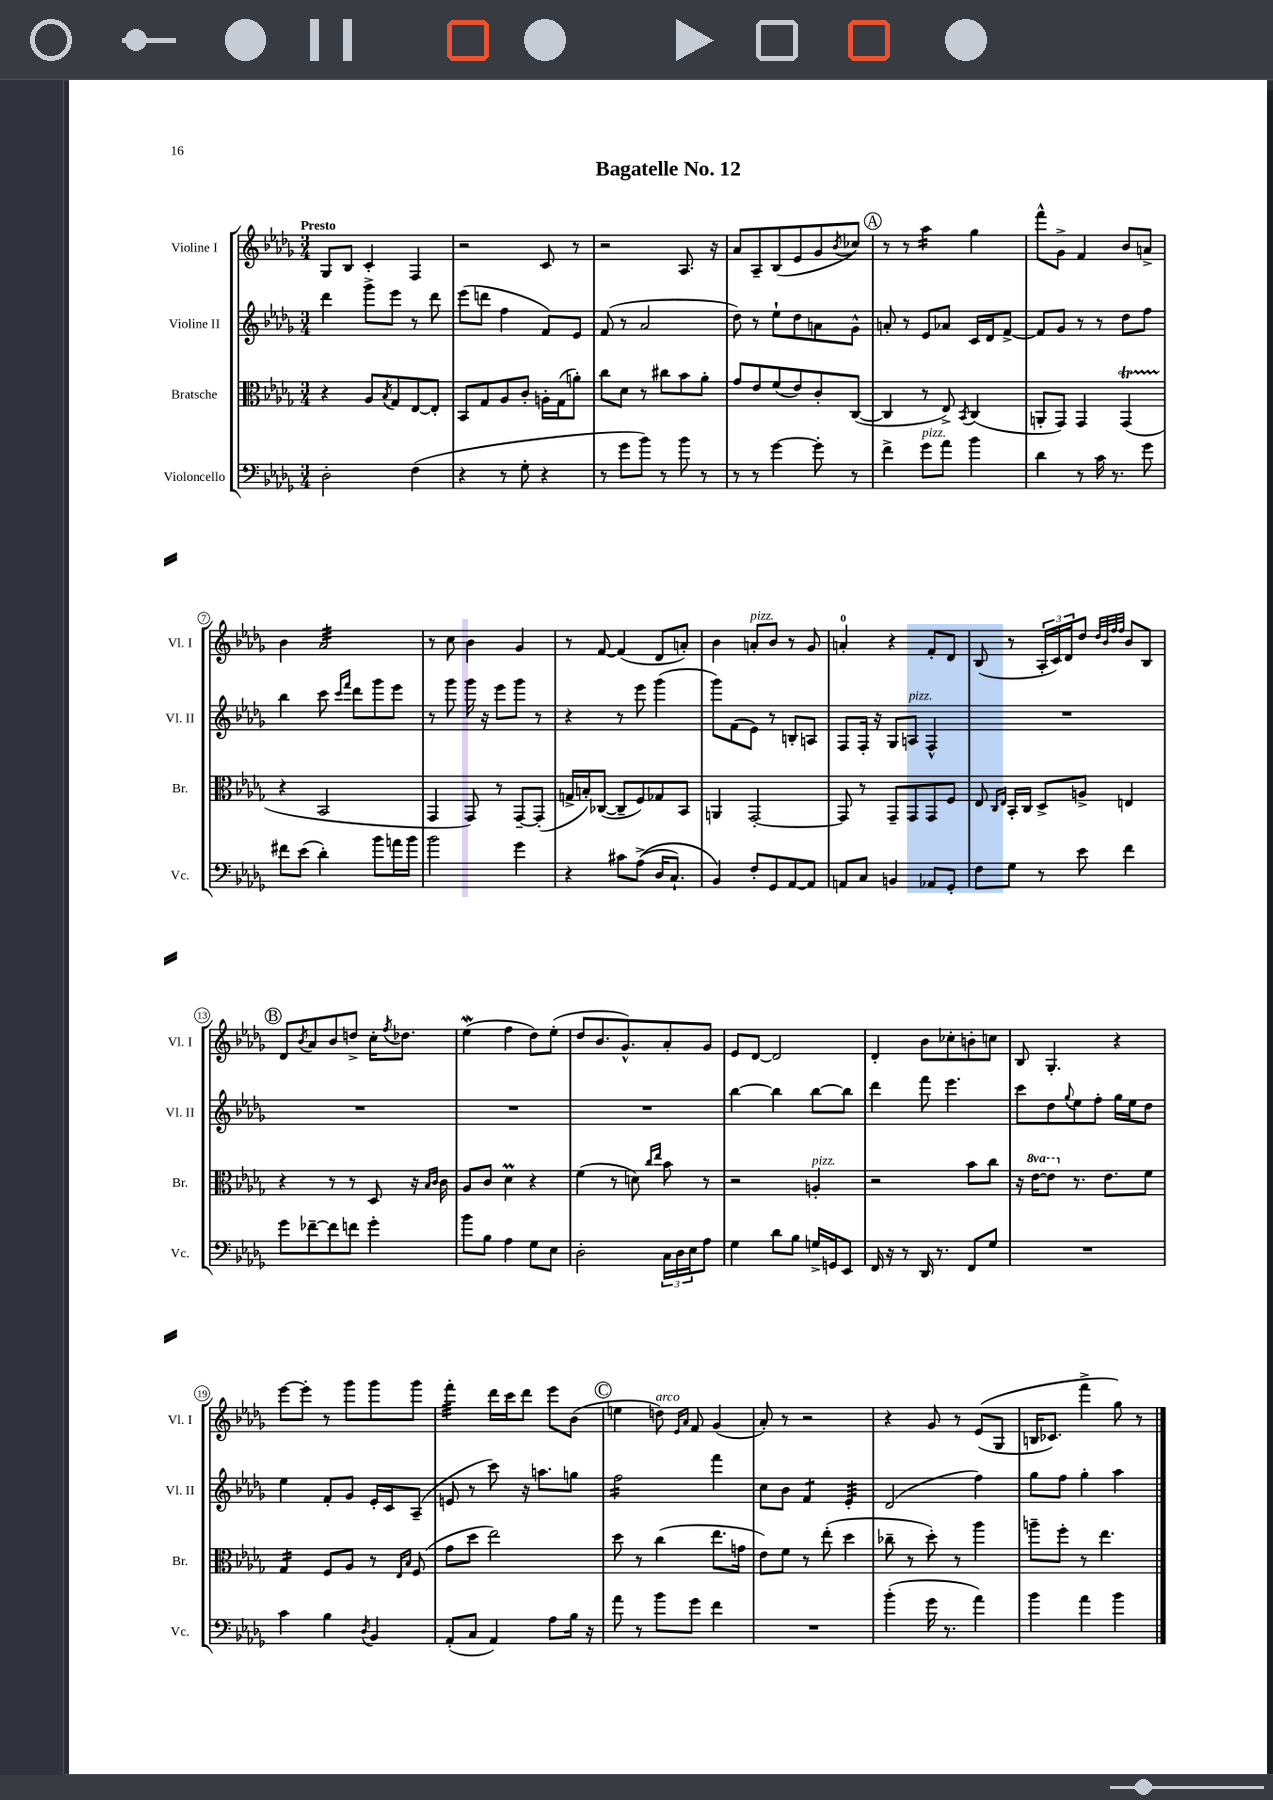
\header { title = "Bagatelle No. 12" }
<<
\new StaffGroup <<
\new Staff = "s0" \with { instrumentName = "Violine I" shortInstrumentName = "Vl. I" } {
    \clef treble \key des \major \numericTimeSignature \time 3/4 \tempo "Presto"
    ges8 bes8 c'4-. f4 |
    r2 c'8 r8 |
    r2 aes8. r16 |
    aes'8 aes8-- bes8( ees'8 ges'8 \acciaccatura { bes'8 } ces''8) |
    \mark \markup { \circle "A" } r8 r8 aes''4:16 ges''4 |
    f'''8-^ ges'8-> f'4 bes'8 a'8-> |
    bes'4 aes'2:32 |
    r8 c''8 bes'4 ges'4 |
    r8 f'8~ f'4( des'8 a'8-.) |
    bes'4 a'8-.^\markup { \italic "pizz." } bes'8 r8 ges'8 |
    a'4-0-. r4 f'8-. des'8 |
    bes8( r8 \tuplet 3/2 { aes16-. c'16) des'16 } des''8 \grace { des''32 bes'32 f''32 f''32 } bes'8 bes8 |
    \mark \markup { \circle "B" } des'8 \acciaccatura { bes'8 } aes'8 bes'8 d''8-> c''16-. \acciaccatura { f''8 } des''8. |
    ees''4\mordent( f''4 des''8) ees''8-.( |
    des''8 bes'8. ges'8.-^) aes'8-. ges'8 |
    ees'8 des'8~ des'2 |
    des'4-. bes'8 ces''8-. b'8-. c''8 |
    bes8 ges4.-. r4 |
    ees'''8~ ees'''8-. r8 ges'''8 ges'''8 ges'''8 |
    f'''4:32-. des'''16 c'''16 des'''8 ees'''8 bes'8( |
    \mark \markup { \circle "C" } e''4 d''8^\markup { \italic "arco" }) \grace { ees'16 aes'16 } f'8 ges'4( |
    aes'8-.) r8 r2 |
    r4 ges'8 r8 ees'8(\( ges8 |
    b16 ces'8.) f'''4-> ges''8\) r8 \bar "|." |
}
\new Staff = "s1" \with { instrumentName = "Violine II" shortInstrumentName = "Vl. II" } {
    \clef treble \key des \major \numericTimeSignature \time 3/4
    des'''4 ges'''8-> ees'''8 r8 des'''8 |
    ees'''8( d'''8 f''4 f'8) ees'8 |
    f'8( r8 aes'2 |
    des''8) r8 ees''8-! des''8 a'8 ges'8-^ |
    \mark \markup { \circle "A" } a'8-. r8 ees'8 aes'8 c'16 des'16 f'8~-> |
    f'8 ges'8 r8 r8 des''8 f''8 |
    bes''4 c'''8 \grace { c'''16 f'''16 } des'''8 ges'''8 ees'''8 |
    r8 ges'''8 ges'''16 r16 ees'''8 ges'''8 r8 |
    r4 r8 ees'''8 ges'''4( |
    ges'''8) f'8( ees'8) r8 b8-. a8 |
    f8 f16-. r16 ges8 a8^\markup { \italic "pizz." } f4-^ |
    R2. |
    \mark \markup { \circle "B" } R2. |
    R2. |
    R2. |
    bes''4~ bes''4 bes''8~ bes''8 |
    des'''4 f'''8 ees'''4. |
    c'''8 des''8 \appoggiatura { ges''8 } ees''8 f''8-. ges''16 ees''16 des''8 |
    ees''4 f'8-. ges'8 ees'16-. c'16 aes8--( |
    e'8 r8 c'''8) r16 a''8. g''8 |
    \mark \markup { \circle "C" } f''2:16 f'''4 |
    c''8 bes'8 f'4:8 ees'4:32-. |
    des'2( f''4) |
    ges''8 f''8 ges''4-. aes''4 \bar "|." |
}
\new Staff = "s2" \with { instrumentName = "Bratsche" shortInstrumentName = "Br." } {
    \clef alto \key des \major \numericTimeSignature \time 3/4 \set Staff.ottavationMarkups = #ottavation-simple-ordinals
    r4 aes8 \acciaccatura { bes8 } ges8 ees8~ ees8-. |
    bes,8 ges8 aes8 c'8-. a16-. ges16( a'8-.) |
    c''8 des'8 r8 cis''8 bes'8 aes'8-. |
    ges'8 ees'8 f'8( ees'8) c'8-. c8~( |
    \mark \markup { \circle "A" } c4 r8 ees8->) \acciaccatura { bes,8 } c4( |
    a,8-. ges,8) ges,4 ges,4\startTrillSpan( |
    r4\stopTrillSpan bes,2 |
    ges,4 ges,8) r8 ges,8~-- ges,8-.( |
    g16-> b16-.) ces8~( ces8-- f8) ges8 bes,8 |
    a,4 ges,2~-. |
    ges,8 r8 ges,8-- ges,8 ges,8 f8 |
    ees8 \grace { c16 ees16 } bes,16-. c16 des8-> a8-> e4 |
    \mark \markup { \circle "B" } r4 r8 r8 des8 r16 \grace { bes16 c'16 } c'16 |
    aes8 c'8 des'4\prall r4 |
    f'4( r8 d'8) \grace { c''16 ees''16 } bes'8 r8 |
    r2 a4-.^\markup { \italic "pizz." } |
    r2 bes'8 c''8 |
    r16 \ottava #1 ees''16~ ees''8 \ottava #0 r8. ees'8. f'8 |
    ges4:16 f8 aes8 r8 \grace { ees16 bes16 } f8( |
    ges'8 des''8 ees''2) |
    \mark \markup { \circle "C" } des''8 r8 c''4( ees''8. g'16 |
    ees'8) f'8 r8 ees''8-.( des''4 |
    ces''8-- r8 des''8-.) r8 aes''4 |
    a''8-- f''8-. r8 ees''4. \bar "|." |
}
\new Staff = "s3" \with { instrumentName = "Violoncello" shortInstrumentName = "Vc." } {
    \clef bass \key des \major \numericTimeSignature \time 3/4
    des2-. f4( |
    r4 r8 ges8-. r4 |
    r8 ges'8 bes'8) r8 bes'8 r8 |
    r8 r8 ges'4~ ges'8-. r8 |
    \mark \markup { \circle "A" } f'4-> ges'8^\markup { \italic "pizz." } aes'8 bes'4 |
    des'4 r8 c'16 r8. ges'8 |
    fis'8 ees'8( des'4-.) bes'8 a'16 bes'16 |
    bes'2 ges'4 |
    r4 cis'8 aes8->(\( des16 c8.-!) |
    bes,4\) f8-. ges,8 aes,8~ aes,8 |
    a,8 c8 b,4 aes,8 ges,8-. |
    f8 ges8 r8 ees'8 f'4 |
    \mark \markup { \circle "B" } ges'8 fes'8~-- fes'8 f'8 ges'4-. |
    bes'8 bes8 aes4 ges8 ees8 |
    des2-. \tuplet 3/2 { c16 des16 ees16 } aes8 |
    ges4 des'8 bes8 g16-> g,16 ees,8 |
    f,16 r16 r8 des,16 r8. f,8 ges8 |
    R2. |
    c'4 bes4 \acciaccatura { des8 } bes,4 |
    aes,8-.( c8 aes,4) aes8 bes16 r16 |
    \mark \markup { \circle "C" } aes'8 r8 bes'8 ges'8 f'4 |
    R2. |
    bes'4-.( ges'16 r8. aes'4) |
    bes'4 aes'4 bes'4 \bar "|." |
}
>>
>>
\layout { \context { \Score \override BarNumber.stencil = #(make-stencil-circler 0.1 0.3 ly:text-interface::print) } }
